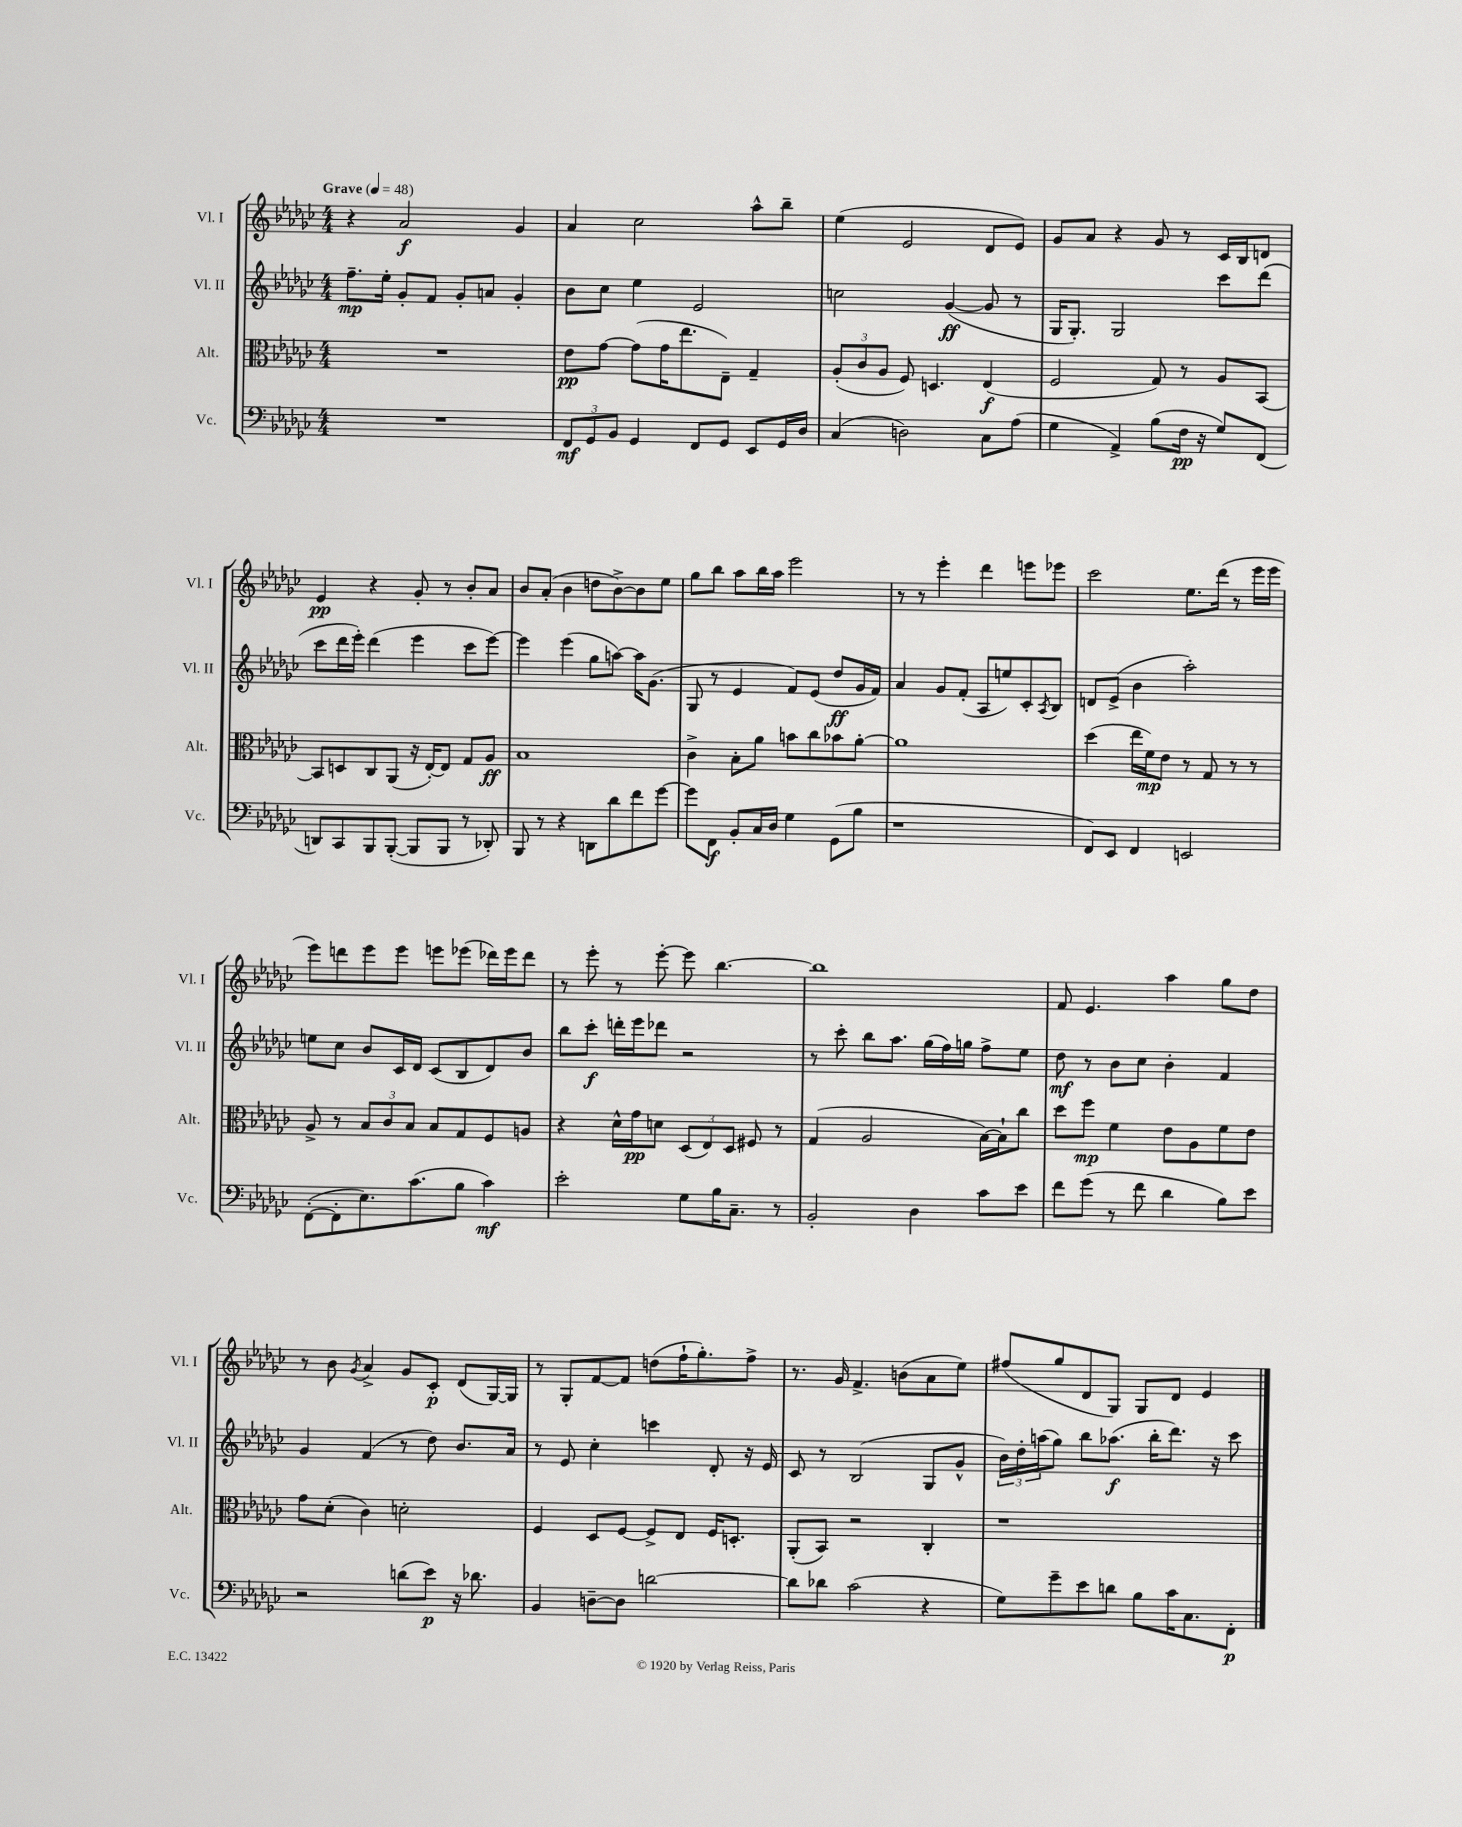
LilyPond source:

<<
\new StaffGroup <<
\new Staff = "s0" \with { instrumentName = "Vl. I" shortInstrumentName = "Vl. I" } {
    \clef treble \key ges \major \numericTimeSignature \time 4/4 \tempo "Grave" 4 = 48
    r4 aes'2\f ges'4 |
    aes'4 ces''2 aes''8-^ bes''8-- |
    ees''4( ees'2 des'8 ees'8) |
    ges'8 aes'8 r4 ges'8 r8 ces'16 bes16 d'8 |
    ees'4\pp r4 ges'8-. r8 bes'8-. aes'8 |
    bes'8 aes'8-.( bes'4 d''8 bes'8~->) bes'8 ees''8 |
    ges''8 bes''8 aes''8 bes''16 aes''16 ees'''2 |
    r8 r8 ees'''4-. des'''4 e'''8 ees'''8 |
    ces'''2 ees''8. des'''16( r8 ees'''16 ees'''16 |
    ees'''8) d'''8 ees'''8 ees'''8 e'''8 ees'''8( des'''16) ees'''16 des'''8 |
    r8 ees'''8-. r8 ees'''8~-. ees'''8 bes''4.~ |
    bes''1 |
    f'8 ees'4. aes''4 ges''8 des''8 |
    r8 bes'8 \acciaccatura { ges'8 } aes'4-> ges'8 ces'8-.\p des'8( ges16~) ges16 |
    r8 ges8-. f'8~ f'8 d''8( f''16-! ges''8.-.) f''8-> |
    r8. ges'16 f'4.-> b'8( aes'8 ees''8) |
    fis''8( ges''8 des'8 ges8) ges8 des'8 ees'4 \bar "|." |
}
\new Staff = "s1" \with { instrumentName = "Vl. II" shortInstrumentName = "Vl. II" } {
    \clef treble \key ges \major \numericTimeSignature \time 4/4
    f''8.--\mp ees''16-. ges'8-. f'8 ges'8-. a'8 ges'4-. |
    bes'8 ces''8 ees''4 ees'2 |
    c''2 ges'4~\ff( ges'8 r8 |
    ges16 ges8.-.) ges2 ces'''8 des'''8( |
    ces'''8 des'''16 ees'''16-.) des'''4( ees'''4 ces'''8 ees'''8~) |
    ees'''4 ees'''4( ges''8 a''8~) a''16 ges'8.( |
    ges8 r8 ees'4 f'8) ees'8( des''8\ff ges'16 f'16) |
    aes'4 ges'8 f'8-.( aes8 e''8) ces'8-. \acciaccatura { aes8 } bes8 |
    d'8 ees'8->( bes'4 aes''2-.) |
    e''8 ces''8 bes'8 ces'16 des'16 ces'8( bes8 des'8) bes'8 |
    bes''8 ces'''8-.\f d'''16-. ees'''16 des'''8 r2 |
    r8 ces'''8-. bes''8 aes''8. ges''16( f''16) g''16 f''8-> ees''8 |
    des''8\mf r8 bes'8 ces''8 bes'4-. f'4 |
    ges'4 f'4( r8 des''8) bes'8. aes'16 |
    r8 ees'8 ces''4-. c'''4 des'8-. r16 ees'16 |
    ces'8 r8 bes2( ges8 ges'8-^ |
    \tuplet 3/2 { bes'16) des''16-. a''16( } ges''8) bes''8 aes''8.\f( bes''16-. des'''8.) r16 ces'''8 \bar "|." |
}
\new Staff = "s2" \with { instrumentName = "Alt." shortInstrumentName = "Alt." } {
    \clef alto \key ges \major \numericTimeSignature \time 4/4
    R1 |
    ees'8\pp ges'8~ ges'8( ges'16 ees''8. ees8--) ges4-- |
    \tuplet 3/2 { aes8-.( ces'8 aes8 } f8) d4. ees4\f( |
    f2 ges8) r8 aes8 bes,8~ |
    bes,8 d8 ces8 aes,8( r16 ees16~-.) ees8 ges8 aes8\ff |
    bes1 |
    ces'4-> bes8-. aes'8 b'8 ces''8 bes'8 aes'8~-. |
    aes'1 |
    des''4( ees''16 f'16\mp) ees'8 r8 ges8 r8 r8 |
    aes8-> r8 \tuplet 3/2 { bes8 ces'8 bes8 } bes8 ges8 f8 a8 |
    r4 des'16-^ ges'16\pp d'8 \tuplet 3/2 { des8( ees8) des8 } fis8 r8 |
    ges4( aes2 bes16~) bes16-! ces''8 |
    des''8 f''8\mp f'4 ees'8 aes8 f'8 ees'8 |
    ges'8 des'8-.( ces'4) d'2-. |
    f4 des8 f8~ f8-> ees8 f16 d8.-. |
    aes,8-.( bes,8) r2 ces4-. |
    r1 \bar "|." |
}
\new Staff = "s3" \with { instrumentName = "Vc." shortInstrumentName = "Vc." } {
    \clef bass \key ges \major \numericTimeSignature \time 4/4
    R1 |
    \tuplet 3/2 { f,8\mf ges,8 bes,8 } ges,4 f,8 ges,8 ees,8 ges,16 des16 |
    ces4( d2) ces8 aes8( |
    ges4 aes,4->) bes8( f16\pp r16 ges8) f,8( |
    d,8) ces,8 bes,,8 bes,,8~-.( bes,,8 bes,,8 r8 des,8-.) |
    bes,,8 r8 r4 d,8 des'8 f'8 ges'8~ |
    ges'8 f,8\f bes,8-. ces16 des16 ges4 ges,8( bes8 |
    r1 |
    f,8) ees,8 f,4 e,2 |
    f,8~-.( f,8-. ees8.) ces'8.( bes8 ces'4\mf) |
    ees'2-. ges8 bes16 ces8.-- r8 |
    bes,2-. des4 ces'8 ees'8 |
    f'8 ges'8( r8 f'8 des'4 bes8) ees'8 |
    r2 d'8( ees'8\p) r16 des'8. |
    bes,4 d8~-- d8 d'2~ |
    d'8 des'8 ces'2( r4 |
    ges8) ges'8-- ees'8 d'8 bes8 ces'16 ces8. f,8-.\p \bar "|." |
}
>>
>>
\layout { \context { \Score \remove "Bar_number_engraver" } }
